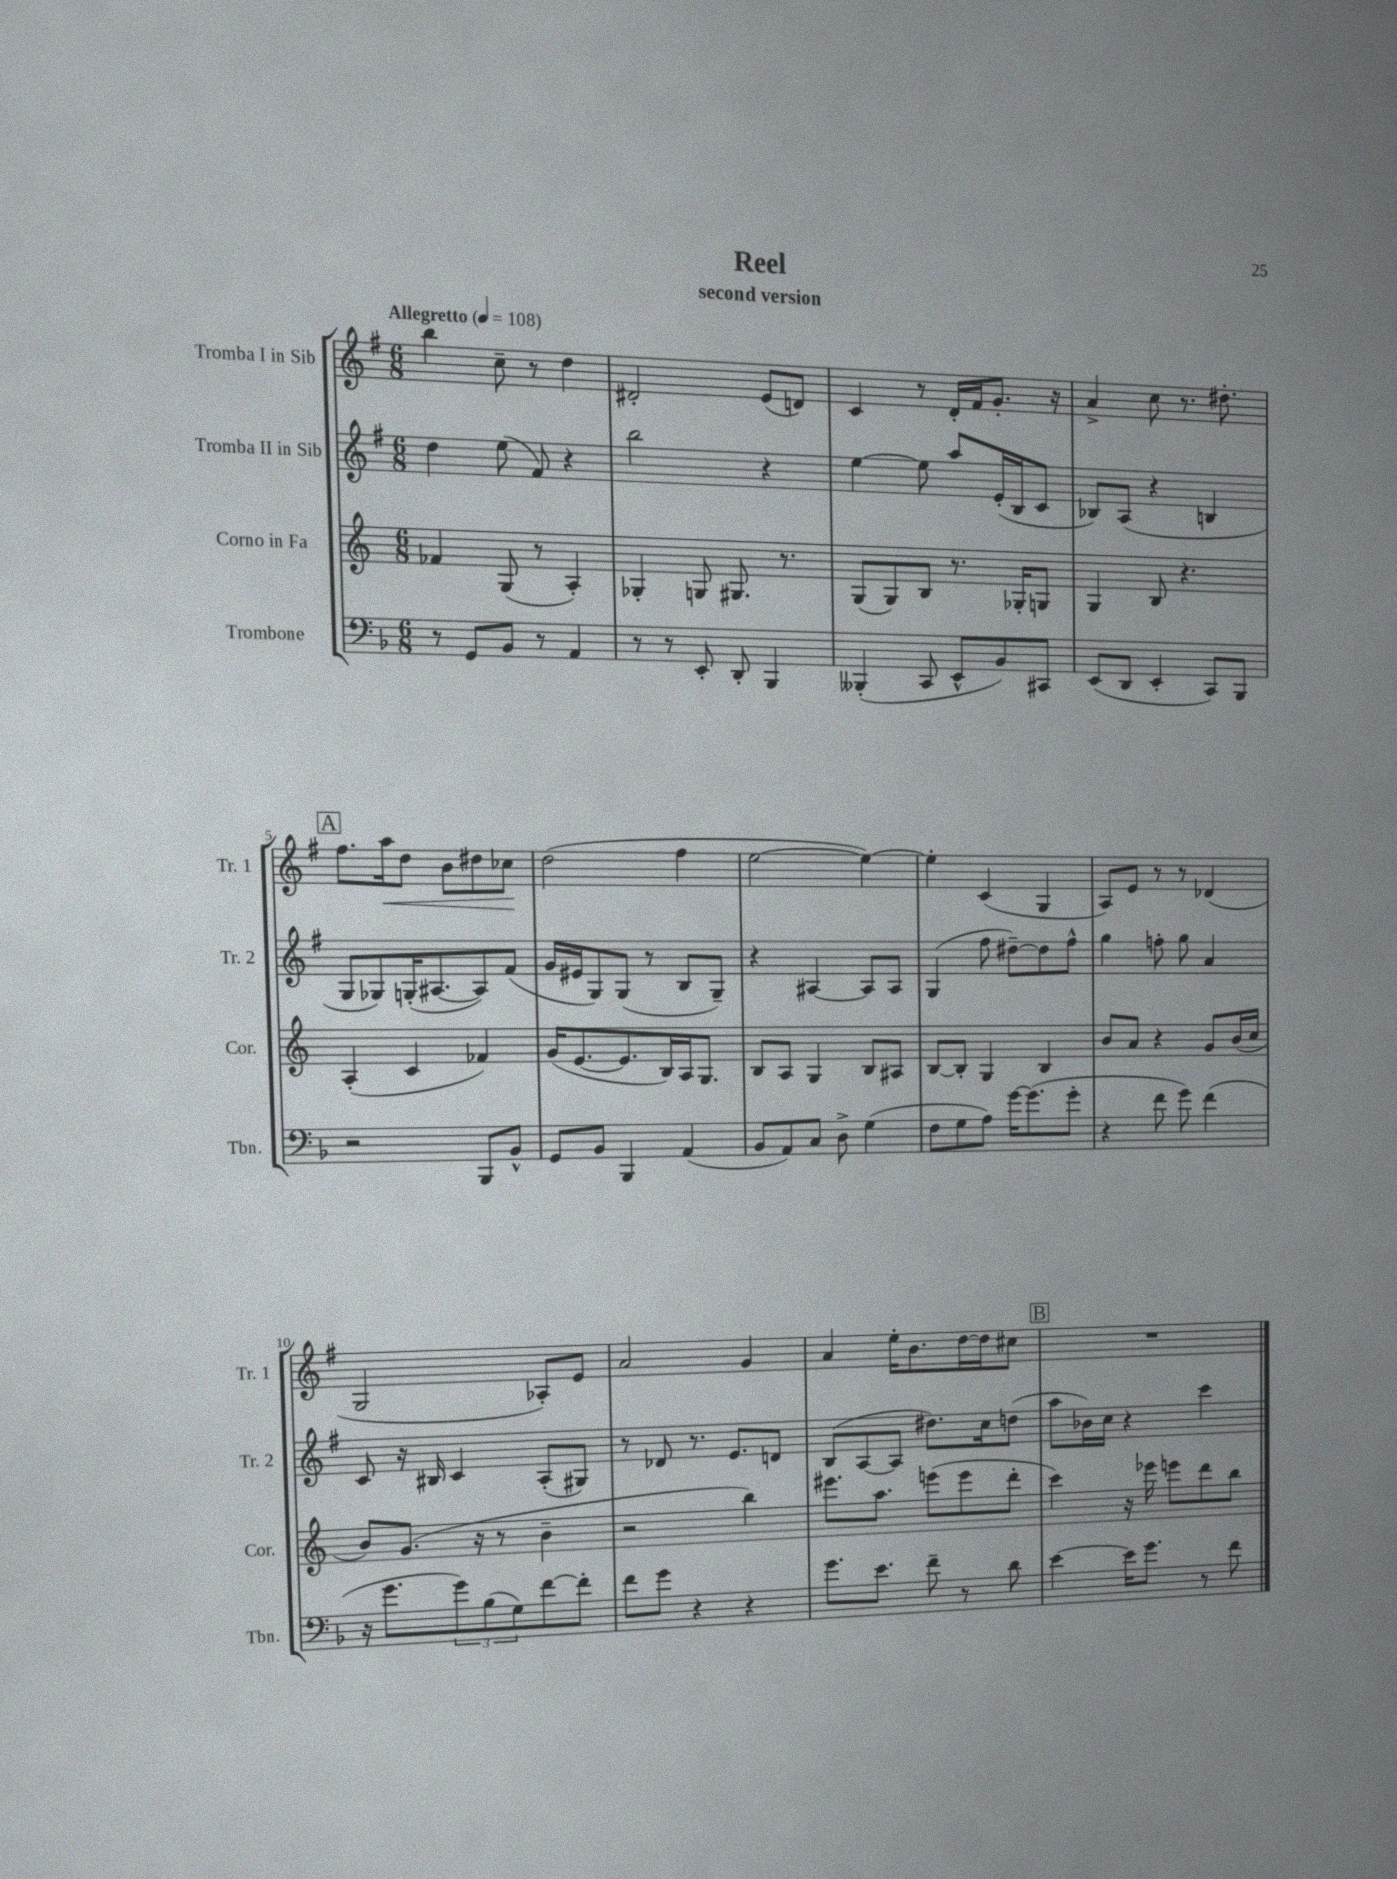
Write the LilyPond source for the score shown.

\header { title = "Reel" subtitle = "second version" }
<<
\new StaffGroup <<
\new Staff = "s0" \with { instrumentName = "Tromba I in Sib" shortInstrumentName = "Tr. 1" } {
    \clef treble \key g \major \numericTimeSignature \time 6/8 \tempo "Allegretto" 4 = 108
    b''4 c''8-- r8 d''4 |
    dis'2-. e'8( d'8) |
    c'4 r8 d'16-. fis'16 g'8.-. r16 |
    a'4-> c''8 r8. dis''8.-. |
    \mark \markup { \box "A" } fis''8. a''16\< d''8 b'8 dis''8 ces''8\! |
    d''2( fis''4 |
    e''2~ e''4~) |
    e''4-. c'4( g4 |
    a8) e'8 r8 r8 des'4( |
    g2 aes8-.) e'8 |
    a'2 g'4 |
    a'4 e''16-. b'8. d''16~ d''16 cis''8 |
    \mark \markup { \box "B" } R2. \bar "|." |
}
\new Staff = "s1" \with { instrumentName = "Tromba II in Sib" shortInstrumentName = "Tr. 2" } {
    \clef treble \key g \major \numericTimeSignature \time 6/8
    d''4 e''8( fis'8) r4 |
    b''2 r4 |
    e''4~ e''8 a''8 e'16-.( b16 c'8 |
    bes8) a8( r4 b4 |
    \mark \markup { \box "A" } g8 ges8) g16-.( ais8.~ ais8) fis'8( |
    g'16 eis'16 g8) g8( r8 b8 g8--) |
    r4 ais4~ ais8 ais8 |
    g4( fis''8 dis''8~--) dis''8 fis''8-^ |
    g''4 f''8-. g''8 a'4 |
    c'8 r16 bis16 c'4 a8-.( gis8) |
    r8 des'8 r8. e'8. d'8 |
    b8( a8~ a8 dis''8.) c''16 d''8( |
    \mark \markup { \box "B" } a''8 bes'16) c''16 r4 c'''4 \bar "|." |
}
\new Staff = "s2" \with { instrumentName = "Corno in Fa" shortInstrumentName = "Cor." } {
    \clef treble \key c \major \numericTimeSignature \time 6/8
    fes'4 g8( r8 a4-.) |
    ges4-. g8 gis8. r8. |
    g8( g8) b8 r8. ges16-. g8 |
    g4 b8 r4. |
    \mark \markup { \box "A" } a4-.( c'4 fes'4) |
    g'16( e'8.~ e'8. b16) a16 g8. |
    b8 a8 g4 b8 ais8 |
    b8~ b8-. g4 b4 |
    b'8 a'8 r4 g'8 b'16( c''16 |
    b'8) g'8.( r16 r8 b'4-- |
    r2 b''4) |
    eis'''8. a''8. e'''8( e'''8 d'''8-. |
    \mark \markup { \box "B" } c'''4) r16 ees'''16 e'''8 d'''8 b''8 \bar "|." |
}
\new Staff = "s3" \with { instrumentName = "Trombone" shortInstrumentName = "Tbn." } {
    \clef bass \key f \major \numericTimeSignature \time 6/8
    r8 g,8 bes,8 r8 a,4 |
    r8 r8 e,8-. d,8-. bes,,4 |
    beses,,4-.( c,8 e,8-^ bes,8) cis,8 |
    e,8( d,8 e,4-. c,8) bes,,8 |
    \mark \markup { \box "A" } r2 bes,,8 bes,8-^ |
    g,8 bes,8 bes,,4 a,4( |
    bes,8 a,8) c8 d8-> g4( |
    f8 g8 a8) g'16~ g'8.( g'8-. |
    r4 f'8 g'8) f'4( |
    r16 g'8. \tuplet 3/2 { g'8) bes8( g8) } f'8~ f'8-. |
    f'8 g'8 r4 r4 |
    g'8. e'8. f'8-- r8 d'8 |
    \mark \markup { \box "B" } e'4~ e'16 g'8. r8 f'8 \bar "|." |
}
>>
>>
